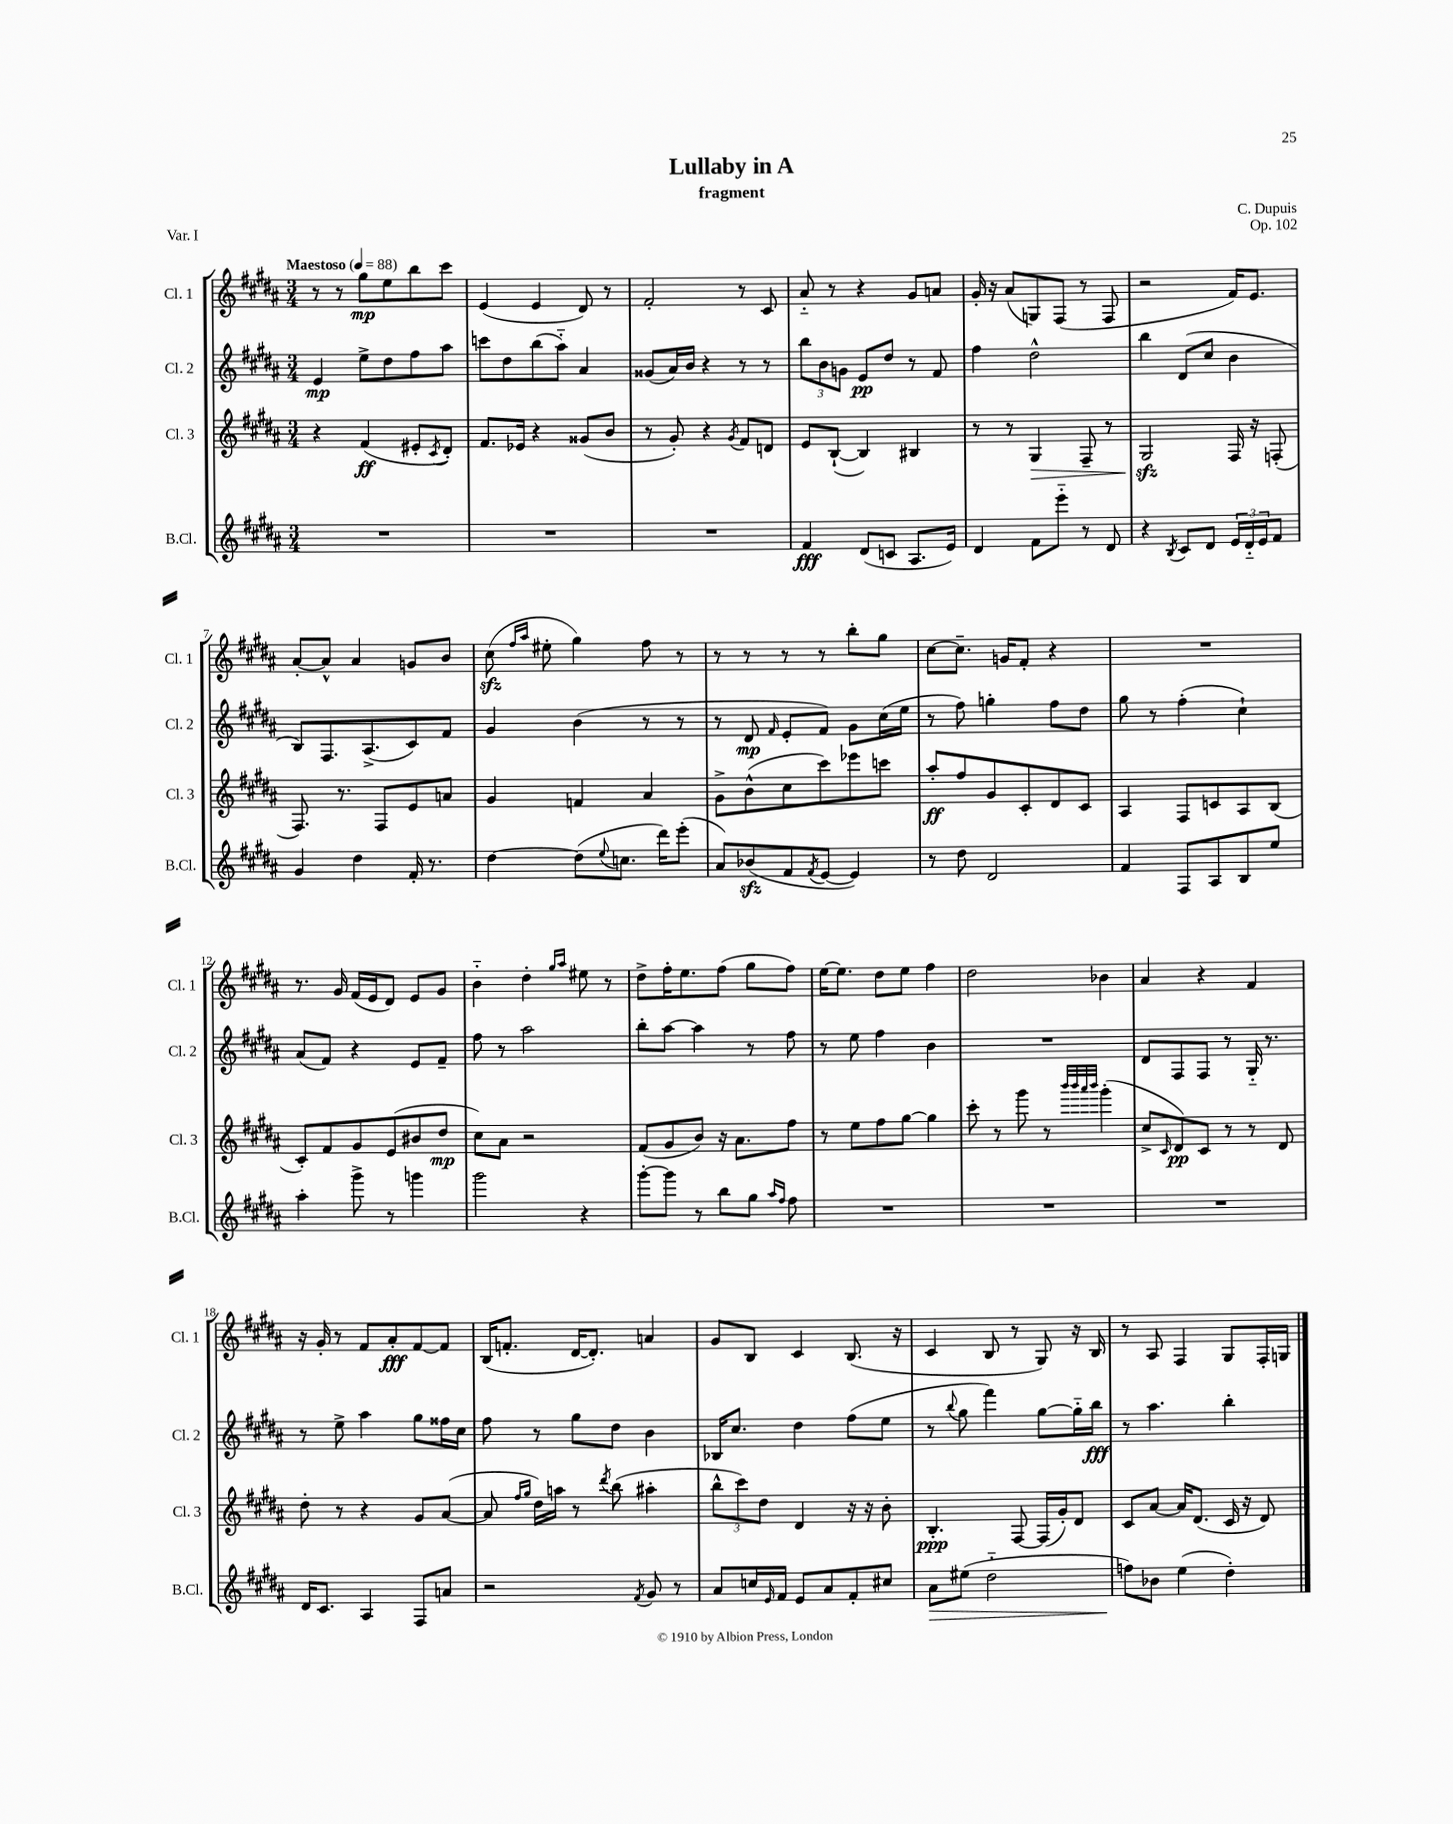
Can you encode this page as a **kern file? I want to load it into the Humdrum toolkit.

**kern	**dynam	**kern	**dynam	**kern	**dynam	**kern	**dynam
*part4	*part4	*part3	*part3	*part2	*part2	*part1	*part1
*staff4	*staff4	*staff3	*staff3	*staff2	*staff2	*staff1	*staff1
*I"B.Cl.	*	*I"Cl. 3	*	*I"Cl. 2	*	*I"Cl. 1	*
*I'B.Cl.	*	*I'Cl. 3	*	*I'Cl. 2	*	*I'Cl. 1	*
*clefG2	*	*clefG2	*	*clefG2	*	*clefG2	*
*k[f#c#g#d#a#]	*	*k[f#c#g#d#a#]	*	*k[f#c#g#d#a#]	*	*k[f#c#g#d#a#]	*
*M3/4	*	*M3/4	*	*M3/4	*	*M3/4	*
*MM88	*	*MM88	*	*MM88	*	*MM88	*
=1	=1	=1	=1	=1	=1	=1	=1
!	!	!	!	!	!	!LO:TX:a:B:t=Maestoso	!
2.r	.	4r	.	4e/	mp	8r	.
.	.	.	.	.	.	8r	.
.	.	(4f#/	ff	8ee^\L	.	8gg#\L	mp
.	.	.	.	8dd#\	.	8ee\	.
.	.	8e#X'/L	.	8ff#\	.	8bb\	.
.	.	8qc#/	.	.	.	.	.
.	.	8d#'/J)	.	8aa#\J	.	8ccc#\J	.
=2	=2	=2	=2	=2	=2	=2	=2
2.r	.	8.f#/L	.	8cccn\L	.	(4e/	.
.	.	.	.	8dd#\	.	.	.
.	.	16e-X/Jk	.	.	.	.	.
.	.	4r	.	(8bb\	.	4e/	.
.	.	.	.	8aa#\J)	.	.	.
.	.	(8g##X/L	.	4a#/	.	8d#/)	.
.	.	8b/J	.	.	.	8r	.
=3	=3	=3	=3	=3	=3	=3	=3
2.r	.	8r	.	(8g##X/L	.	2f#'/	.
.	.	8g#'/)	.	16a#/L)	.	.	.
.	.	.	.	16b/JJ	.	.	.
.	.	4r	.	4r	.	.	.
.	.	8qg#/	.	.	.	.	.
.	.	8f#/L	.	8r	.	8r	.
.	.	8dn/J	.	8r	.	8c#/	.
=4	=4	=4	=4	=4	=4	=4	=4
4f#/	fff	8e/L	.	12bb\L	.	8a#/	.
.	.	.	.	12b\	.	.	.
.	.	([8B`/J	.	.	.	8r	.
.	.	.	.	12gn\J	.	.	.
(8d#/L	.	4B/])	.	8e/L	pp	4r	.
8cn/J	.	.	.	8dd#/J	.	.	.
8.A#/L	.	4B#X/	.	8r	.	8g#/L	.
.	.	.	.	8f#/	.	8an/J	.
16e/Jk)	.	.	.	.	.	.	.
=5	=5	=5	=5	=5	=5	=5	=5
4d#/	.	8r	.	4ff#\	.	16g#'/	.
.	.	.	.	.	.	16r	.
.	.	8r	.	.	.	(8a#/L	.
!	!	!	!LO:HP:b	!	!	!	!
8f#\L	.	4G#/	>	2dd#^^\	.	8Gn/)	.
8eee\J	.	.	.	.	.	(8F#/J	.
8r	.	8F#~/	.	.	.	8r	.
8d#/	.	8r	.	.	.	8F#/	.
=6	=6	=6	=6	=6	=6	=6	=6
4r	.	2G#zz/	.	4bb\	.	2r	.
8qB/	.	.	.	.	.	.	.
8c#/L	.	.	.	(8d#/L	.	.	.
8d#/J	.	.	.	8cc#/J	.	.	.
24e/LL	.	16F#/	]	4b\	.	16f#/KL)	.
24d#/	.	.	.	.	.	.	.
.	.	16r	.	.	.	8.e/J	.
24e/J	.	.	.	.	.	.	.
8f#/J	.	(8Fn'/	.	.	.	.	.
!!LO:LB:g=z
=7	=7	=7	=7	=7	=7	=7	=7
4g#/	.	8.F#/)	.	8B/L)	.	[8a#'/L	.
.	.	.	.	8.F#/	.	8a#^^/J]	.
.	.	8.r	.	.	.	.	.
4dd#\	.	.	.	.	.	4a#/	.
.	.	.	.	(8.A#^/	.	.	.
.	.	8F#/L	.	.	.	.	.
16f#'/	.	8e/	.	8c#/)	.	8gn/L	.
8.r	.	.	.	.	.	.	.
.	.	8an/J	.	8f#/J	.	8b/J	.
=8	=8	=8	=8	=8	=8	=8	=8
[4dd#\	.	4g#/	.	4g#/	.	(8cc#zz\	.
.	.	.	.	.	.	16qqff#/LL	.
.	.	.	.	.	.	16qqaa#/JJ	.
.	.	.	.	.	.	8ee#X'\	.
(8dd#\L]	.	4fn/	.	(4b\	.	4gg#\)	.
8qqee/	.	.	.	.	.	.	.
8.ccn\J	.	.	.	.	.	.	.
.	.	4a#/	.	8r	.	8ff#\	.
16ddd#\KL)	.	.	.	.	.	.	.
(8eee'\J	.	.	.	8r	.	8r	.
=9	=9	=9	=9	=9	=9	=9	=9
8a#/L)	.	8g#^\L	.	8r	.	8r	.
(8b-Xzz/	.	(8b^^\	.	8d#/	mp	8r	.
.	.	.	.	16qqf#/	.	.	.
8f#/	.	8cc#\	.	8e'/L	.	8r	.
8qf#/	.	.	.	.	.	.	.
[8e/J	.	8ccc#\)	.	8f#/J)	.	8r	.
4e/])	.	8eee-X\	.	8g#\L	.	8bb'\L	.
.	.	8cccn\J	.	(16cc#\L	.	8gg#\J	.
.	.	.	.	16ee\JJ	.	.	.
=10	=10	=10	=10	=10	=10	=10	=10
8r	.	8aa#'/L	ff	8r	.	[8cc#\L	.
8dd#\	.	8ff#/	.	8ff#\)	.	8.cc#~\J]	.
2d#/	.	8g#/	.	4ggn'\	.	.	.
.	.	.	.	.	.	16gn/KL	.
.	.	8c#'/	.	.	.	8f#'/J	.
.	.	8d#/	.	8ff#\L	.	4r	.
.	.	8c#/J	.	8dd#\J	.	.	.
=11	=11	=11	=11	=11	=11	=11	=11
4f#/	.	4A#/	.	8gg#\	.	2.r	.
.	.	.	.	8r	.	.	.
8F#/L	.	8F#/L	.	(4ff#'\	.	.	.
8A#/	.	8cn/	.	.	.	.	.
8B/	.	8A#/	.	4cc#`\)	.	.	.
8ee/J	.	(8B/J	.	.	.	.	.
!!LO:LB:g=z
=12	=12	=12	=12	=12	=12	=12	=12
4aa#'\	.	8c#'/L)	.	(8a#/L	.	8.r	.
.	.	8f#/	.	8f#/J)	.	.	.
.	.	.	.	.	.	16g#/	.
8ggg#^\	.	8g#/	.	4r	.	(16f#/LL	.
.	.	.	.	.	.	16e/J	.
8r	.	(8e/	.	.	.	8d#/J)	.
4gggn\	.	8b#X/	.	8e/L	.	8e/L	.
.	.	8dd#/J	mp	8f#~/J	.	8g#/J	.
=13	=13	=13	=13	=13	=13	=13	=13
2ggg#\	.	8cc#\L)	.	8ff#\	.	4b\	.
.	.	8a#\J	.	8r	.	.	.
.	.	2r	.	2aa#\	.	4dd#'\	.
.	.	.	.	.	.	16qqgg#/LL	.
.	.	.	.	.	.	16qqaa#/JJ	.
4r	.	.	.	.	.	8ee#X\	.
.	.	.	.	.	.	8r	.
=14	=14	=14	=14	=14	=14	=14	=14
[8ggg#'\L	.	(8f#/L	.	8bb'\L	.	8dd#^\L	.
8ggg#\J]	.	8g#/	.	[8aa#\J	.	16ff#'\K	.
.	.	.	.	.	.	8.ee\	.
8r	.	8b/J)	.	4aa#\]	.	.	.
8bb\L	.	16r	.	.	.	(8ff#\J	.
.	.	8.a#\L	.	.	.	.	.
8gg#\J	.	.	.	8r	.	8gg#\L	.
16qqaa#/LL	.	.	.	.	.	.	.
16qqff#/JJ	.	.	.	.	.	.	.
8ff#\	.	8ff#\J	.	8ff#\	.	8ff#\J)	.
=15	=15	=15	=15	=15	=15	=15	=15
2.r	.	8r	.	8r	.	[16ee\KL	.
.	.	.	.	.	.	8.ee\J]	.
.	.	8ee\L	.	8ee\	.	.	.
.	.	8ff#\	.	4ff#\	.	8dd#\L	.
.	.	[8gg#\J	.	.	.	8ee\J	.
.	.	4gg#\]	.	4b\	.	4ff#\	.
=16	=16	=16	=16	=16	=16	=16	=16
2.r	.	8ccc#'\	.	2.r	.	2dd#\	.
.	.	8r	.	.	.	.	.
.	.	8ggg#\	.	.	.	.	.
.	.	8r	.	.	.	.	.
.	.	32qqbbb/LLL	.	.	.	.	.
.	.	32qqbbb/	.	.	.	.	.
.	.	32qqaaa#/	.	.	.	.	.
.	.	32qqbbb/JJJ	.	.	.	.	.
.	.	(4ggg#'\	.	.	.	4b-X\	.
=17	=17	=17	=17	=17	=17	=17	=17
2.r	.	8cc#^/L	.	8d#/L	.	4a#/	.
.	.	16qqc#/	.	.	.	.	.
.	.	8d#/)	pp	8F#/	.	.	.
.	.	8c#/J	.	8F#/J	.	4r	.
.	.	8r	.	8r	.	.	.
.	.	8r	.	16G#/	.	4f#/	.
.	.	.	.	8.r	.	.	.
.	.	8d#/	.	.	.	.	.
!!LO:LB:g=z
=18	=18	=18	=18	=18	=18	=18	=18
16d#/KL	.	8dd#'\	.	8r	.	16r	.
8.c#/J	.	.	.	.	.	16g#'/	.
.	.	8r	.	8ee^\	.	8r	.
4A#/	.	4r	.	4aa#\	.	8f#/L	.
.	.	.	.	.	.	8a#'/	fff
8F#/L	.	8g#/L	.	8gg#\L	.	[8f#/	.
8an/J	.	([8a#/J	.	16ff##X\L	.	8f#/J]	.
.	.	.	.	16cc#\JJ	.	.	.
=19	=19	=19	=19	=19	=19	=19	=19
2r	.	8a#/]	.	8ff#\	.	(16B/KL	.
.	.	.	.	.	.	8.fn'/J	.
.	.	16qqff#/LL	.	.	.	.	.
.	.	16qqgg#/JJ	.	.	.	.	.
.	.	16dd#\LL)	.	8r	.	.	.
.	.	16aan\JJ	.	.	.	.	.
.	.	8r	.	8gg#\L	.	[16d#/KL	.
.	.	.	.	.	.	8.d#'/J])	.
.	.	8qddd#/	.	.	.	.	.
.	.	(8bb\	.	8dd#\J	.	.	.
8qf#/	.	.	.	.	.	.	.
8g#/	.	4aa#X'\	.	4b\	.	4an/	.
8r	.	.	.	.	.	.	.
=20	=20	=20	=20	=20	=20	=20	=20
8a#/L	.	12bb^^\L	.	16B-X/KL	.	8g#/L	.
.	.	.	.	8.cc#/J	.	.	.
.	.	12ccc#\)	.	.	.	.	.
16ccn/L	.	.	.	.	.	8B/J	.
.	.	12dd#\J	.	.	.	.	.
16qqe/	.	.	.	.	.	.	.
16f#/JJ	.	.	.	.	.	.	.
8e/L	.	4d#/	.	4dd#\	.	4c#/	.
8a#/	.	.	.	.	.	.	.
8f#'/	.	16r	.	(8ff#\L	.	(8.B/	.
.	.	16r	.	.	.	.	.
8cc#X/J	.	8b'\	.	8ee\J	.	.	.
.	.	.	.	.	.	16r	.
=21	=21	=21	=21	=21	=21	=21	=21
!	!LO:HP:b	!	!	!	!	!	!
8a#\L	>	4.B'/	ppp	8r	.	4c#/	.
.	.	.	.	8qqbb/	.	.	.
(8ee#X\J	.	.	.	8gg#\	.	.	.
2dd#\	.	.	.	4fff#\)	.	8B/	.
.	.	[8F#/	.	.	.	8r	.
.	.	(16F#/LL]	.	[8gg#\L	.	8G#/)	.
.	.	16g#'/J)	.	.	.	.	.
.	.	8d#/J	.	16gg#\L]	.	16r	.
.	.	.	.	16bb\JJ	fff	16B/	.
=22	=22	=22	=22	=22	=22	=22	=22
8ffn\L)	.	8c#/L	.	8r	.	8r	.
8b-X\J	]	[8a#/J	.	4.aa#\	.	8A#/	.
(4ee\	.	16a#/KL]	.	.	.	4F#/	.
.	.	(8.d#/J	.	.	.	.	.
4dd#'\)	.	16c#/	.	4bb'\	.	8G#/L	.
.	.	16r	.	.	.	.	.
.	.	8d#/)	.	.	.	16F#'/L	.
.	.	.	.	.	.	16Gn/JJ	.
==	==	==	==	==	==	==	==
*-	*-	*-	*-	*-	*-	*-	*-
